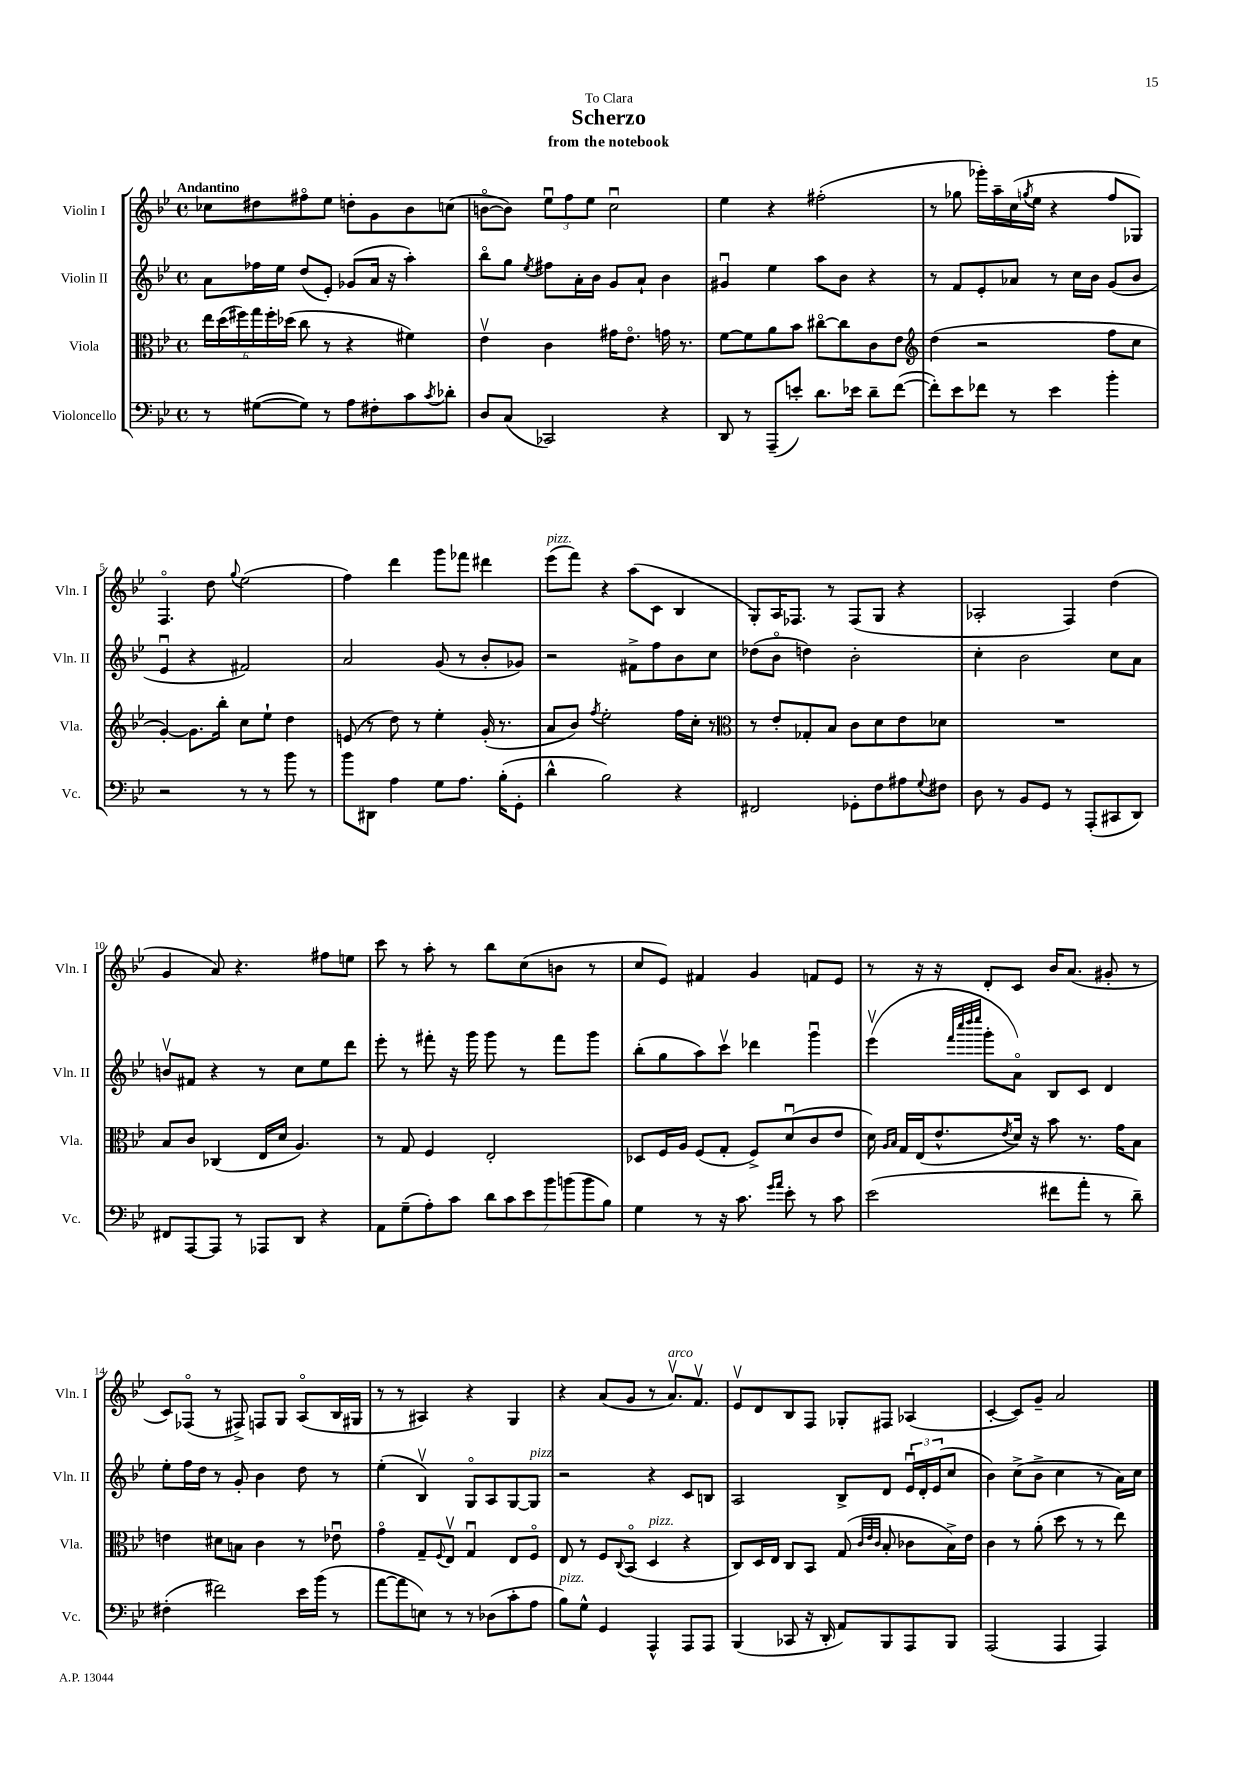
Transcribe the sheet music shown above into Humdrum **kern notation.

**kern	**kern	**kern	**kern
*staff4	*staff3	*staff2	*staff1
*clefF4	*clefC3	*clefG2	*clefG2
*k[b-e-]	*k[b-e-]	*k[b-e-]	*k[b-e-]
*M4/4	*M4/4	*M4/4	*M4/4
*met(c)	*met(c)	*met(c)	*met(c)
8r	24ee-	8a	8cc-
.	(24dd	.	.
.	24ff#)	.	.
([8G#	24gg	16ff-	8dd#
.	24ff#'	.	.
.	.	16ee-	.
.	(24dd-	.	.
8G#])	8cc	(8dd	8ff#o
8r	8r	8e-')	8ee-
8A	4r	(8g-	8dd'
8F#'	.	16a	8g
.	.	16r	.
8c	4f#)	4aa')	8b-
8qc	.	.	.
8d-'	.	.	(8cc
=	=	=	=
8D	4e-v	8bb-o	[8bo
(8C	.	8gg	8b])
.	.	8qee-	.
2CC-)	4c	8ff#	12ee-u
.	.	.	12ff
.	.	16a'	.
.	.	.	12ee-
.	.	16b-	.
.	16g#	8g	2ccu
.	8.e-o	.	.
.	.	8a`	.
4r	16g	4b-	.
.	8.r	.	.
=	=	=	=
8DD	[8f	4g#u	4ee-
8r	8f]	.	.
(8AAA~	8a	4ee-	4r
8e')	8b-	.	.
8.d	[8cc#o	8aa	(2ff#'
.	8cc#]	8b-	.
16e-	.	.	.
8d~	8c	4r	.
([8f	8e-	.	.
=	=	=	=
*	*clefG2	*	*
8f'])	(4dd	8r	8r
8e-	.	8f	8gg-
8f-	2r	8e-'	16ggg-')
.	.	.	16aa~
8r	.	8a-	(16cc
.	.	.	8qgg
.	.	.	16ee-
4e-	.	8r	4r
.	.	16cc	.
.	.	16b-	.
4b-'	8ff	(8g	8ff
.	8cc	8b-	8G-)
=	=	=	=
2r	[4g')	4e-u	4.Fo
.	8.g]	4r	.
.	.	.	8dd
.	16bb-'	.	.
.	.	.	8qqgg
8r	8cc	2f#)	(2ee-
8r	8ee-`	.	.
8b-	4dd	.	.
8r	.	.	.
=	=	=	=
8b-	(8e	2a	4ff)
8DD#	8r	.	.
4A	8dd)	.	4ddd
.	8r	.	.
8G	4ee-'	(8g	8ggg
8.A	.	8r	8fff-
.	(16g'	8b-'	4ddd#
(16B-'	8.r	.	.
8GG'	.	8g-)	.
=	=	=	=
4d^^	8a	2r	(8eee-
.	8b-)	.	8fff)
.	8qff	.	.
2B-)	2ee-'	.	4r
.	.	8f#^	(8aa
.	.	8ff	8c
4r	16ff	8b-	4B-
.	16cc'	.	.
.	8r	8cc	.
=	=	=	=
*	*clefC3	*	*
2FF#	8r	(8dd-	8G')
.	8e-'	8b-o	16A
.	.	.	8.F-
.	8G-'	4dd)	.
.	8B-	.	8r
8GG-'	8c	2b-'	(8F-
8F	8d	.	8G
8A#	8e-	.	4r
8qqG	.	.	.
8F#	8d-	.	.
=	=	=	=
8D	1r	4cc'	2A-'
8r	.	.	.
8BB-	.	2b-	.
8GG	.	.	.
8r	.	.	4F)
(8AAA'	.	.	.
8CC#	.	8cc	(4dd
8DD)	.	8a	.
=	=	=	=
8FF#	8B-	8bv	4g
[8AAA	8c	8f#	.
8AAA]	(4C-	4r	8a)
8r	.	.	4.r
8AAA-	16E-	8r	.
.	16d	.	.
8DD	4.A)	8cc	.
4r	.	8ee-	8ff#
.	.	8ddd	8ee
=	=	=	=
8AA	8r	8eee-'	8ccc
(8G~	8G	8r	8r
8A')	4F	8fff#'	8aa'
8c	.	16r	8r
.	.	16ggg	.
14d	2E-'	8ggg	8bb-
14c	.	.	.
.	.	8r	(8cc
14e-	.	.	.
14b-	.	.	.
.	.	8fff#	8b
(14b	.	.	.
14b	.	.	.
.	.	8ggg	8r
14B-)	.	.	.
=	=	=	=
4G	8D-	(8bb-'	8cc
.	16F	8gg	8e-)
.	16A	.	.
8r	(8F	8aa)	4f#
16r	8G'	8cccv	.
8.c	.	.	.
.	8F^)	4ddd-	4g
16qqg	.	.	.
16qqa	.	.	.
8e-'	(8du	.	.
8r	8c	4gggu	8f
8c	8e-	.	8e-
=	=	=	=
(2e-	16d)	(4eee-v	8r
.	16qqA	.	.
.	16qqB-	.	.
.	16G	.	.
.	(16E-	.	16r
.	8.e-^^	.	16r
.	.	32qqfff	.
.	.	32qqcccc	.
.	.	32qqdddd	.
.	.	32qqeeee-	.
.	.	8ggg'	8d'
.	8qe-	.	.
.	16d)	8ao)	8c
.	16r	.	.
8f#	8b-	8B-	16b-
.	.	.	(8.a
8a'	8.r	8c	.
8r	.	4d	8g#'
.	16g	.	.
8d~)	8B-	.	8r
=	=	=	=
(4F#'	4e	8ee-'	8c)
.	.	16ff	(8F-o
.	.	16dd	.
2f#)	8d#	8r	8r
.	8B	8g'	8F#^)
.	4c	4b-	8F
.	.	.	8G
16e-	8r	8dd	(8Ao
(16b-	.	.	.
8r	8e-u	8r	16B-
.	.	.	16G#
=	=	=	=
[8a	4go	(4ee-'	8r
8a]	.	.	8r
8E)	8G~	4B-v)	4A#)
.	8qqF	.	.
8r	8E-v	.	.
8r	4Gu	8Go	4r
(8D-	.	8A	.
8c'	8E-	[8G	4G
8A	8Fo	8G]	.
=	=	=	=
8B-)	8E-	2r	4r
8G^^	8r	.	.
4GG	8F	.	(8a
.	8qqC	.	.
.	(8BB-o	.	8g
4AAA^^	4D	4r	8r
.	.	.	8.av)
8AAA	4r	8c	.
.	.	.	8.fv
8AAA	.	8B	.
=	=	=	=
(4BBB-	8C)	2A	8e-v
.	16D	.	8d
.	16E-	.	.
8CC-	8C	.	8B-
16r	8BB-	.	8F
16DD'	.	.	.
8AA)	(8G	8B-^	8G-'
.	32qqc	.	.
.	32qqe-	.	.
.	32qqc	.	.
8BBB-	8B-'	8d	8F#
8AAA	8c-	24e-u	(4A-
.	.	24d'	.
.	.	(24e-	.
8BBB-	16B-^)	8cc	.
.	16e-	.	.
=	=	=	=
(2AAA	4c	4b-)	[4c'
.	8r	(8cc^	8c])
.	(8a'	8b-^	8g~
4AAA	8dd	4cc	2a
.	8r	.	.
4AAA)	8r	8r	.
.	8ee-)	16a)	.
.	.	16cc	.
==	==	==	==
*-	*-	*-	*-
